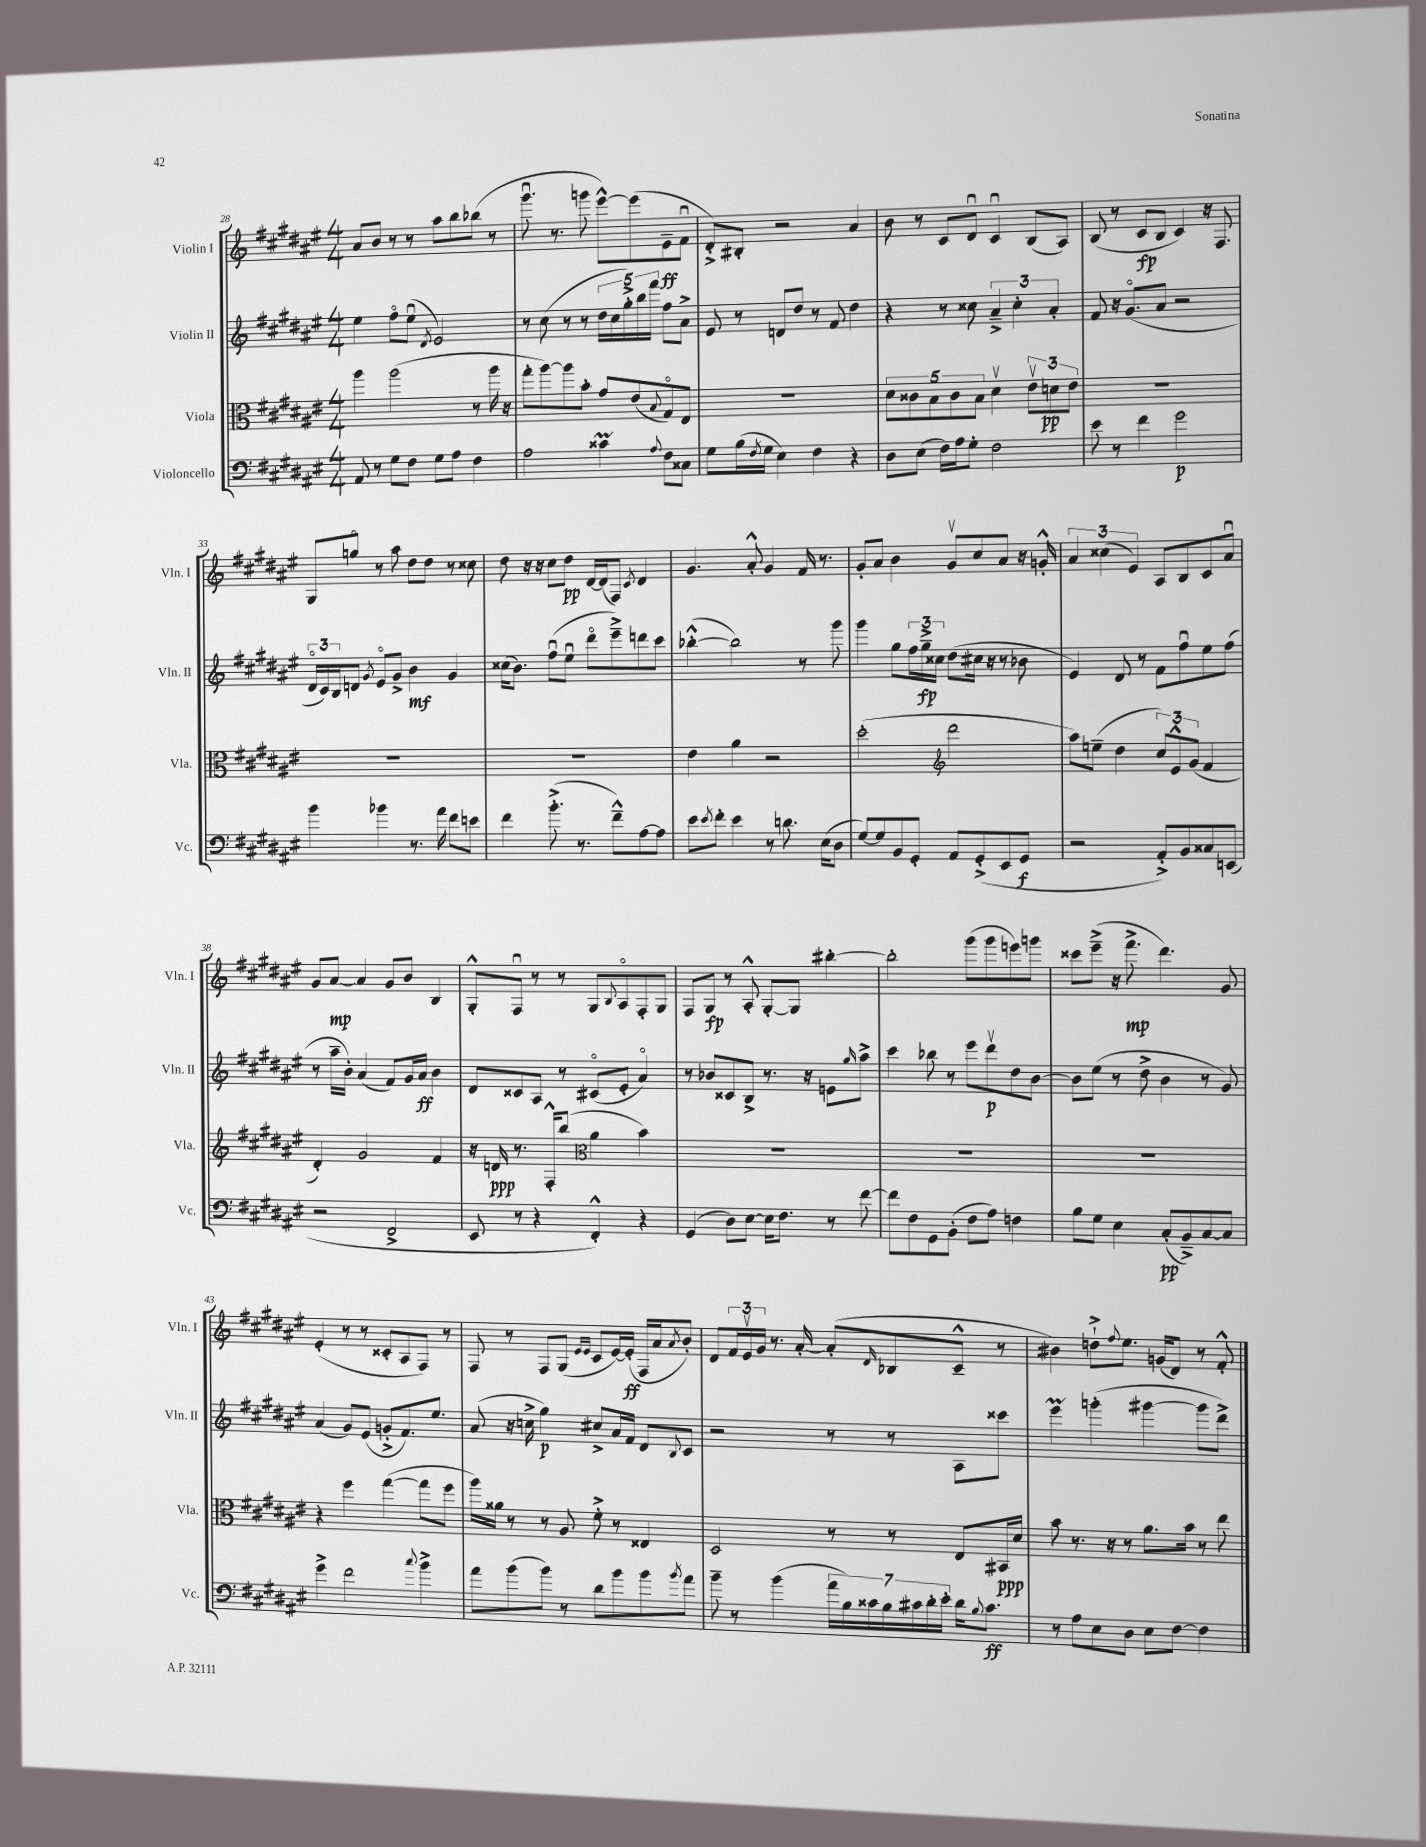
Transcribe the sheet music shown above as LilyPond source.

<<
\new StaffGroup <<
\new Staff = "s0" \with { instrumentName = "Violin I" shortInstrumentName = "Vln. I" } {
    \clef treble \key fis \major \numericTimeSignature \time 4/4
    ais'8 b'8 r8 r8 ais''8 b''8 bes''8( r8 |
    gis'''8.\downbow r8. g'''8 eis'''8~-^) eis'''8( eis'8--\ff fis'8\downbow |
    dis'8-.->) bis8-. r2 ais'4 |
    b'8 r8 cis'8 dis'8\downbow cis'4\downbow b8( ais8) |
    b8( r8 cis'8\fp b8 cis'4) r16 fis8. |
    gis8 g''8\flageolet r8 ais''8 dis''8 dis''8 r8 cisis''8 |
    dis''8 r16 r16 cis''8 dis''8\pp dis'16~ dis'16( fis8) \acciaccatura { cis'8 } dis'4 |
    gis'4. ais'8-.-^ gis'4 fis'16 r8. |
    gis'8-. ais'8 b'4 gis'8\upbow cis''8 ais'8 r16 g'16-.-^ |
    \tuplet 3/2 { ais'4 cisis''4( eis'4) } ais8 b8 cis'8 ais'8\downbow |
    gis'8 ais'8~\mp ais'4 gis'8 b'8 b4 |
    gis8-.-^ fis8\downbow r8 r8 gis8 \appoggiatura { b8 } ais8\flageolet fis8-. gis8 |
    fis8 gis8\fp r8 ais8-.-^ gis8~-. gis8 bis''4~-. |
    bis''2-. gis'''8( gis'''8 e'''8) g'''8 |
    cisis'''8 eis'''8--->( r16 fis'''8.->\mp dis'''4.) gis'8 |
    eis'4-.( r8 r8 cisis'8-. ais8 fis8) r8 |
    fis8 r8 fis8 gis8( \grace { eis'16 eis'16 } cis'8 eis'16~) eis'16-.\ff( fis16 ais'16 \acciaccatura { ais'8 } b'8-.) |
    dis'8 \tuplet 3/2 { fis'16 eis'16\upbow gis'16 } r8. ais'16~-. ais'8-.( \grace { dis'16 } bes8 cis'8---^ r8 |
    bis'4) d''8-!-> \appoggiatura { fis''8 } eis''8. g'16( dis'8) r8 fis'8-.-^ \bar "|." |
}
\new Staff = "s1" \with { instrumentName = "Violin II" shortInstrumentName = "Vln. II" } {
    \clef treble \key fis \major \numericTimeSignature \time 4/4
    eis''4 fis''8\flageolet eis''8\downbow( \acciaccatura { dis'8 } eis'2) |
    r8 cis''8( r8 r8 \tuplet 5/4 { dis''16 cis''16 gis''16-.->) b''16 fis'''16 } fis''8 ais'8-> |
    eis'8 r8 d'8 dis''8 r8 fis'8 dis''4 |
    r4 r8 cisis''8 \tuplet 3/2 { ais'4---> cisis''4-. ais'4-. } |
    fis'8 r16 gis'8.\flageolet( ais'8 r2 |
    \tuplet 3/2 { dis'16\flageolet cis'16) b16 } d'8 \acciaccatura { gis'8 } eis'8\flageolet gis'8-> b'4\mf gis'4 |
    cisis''16( b'8.) fis''8\downbow( eis''8\downbow dis'''8\flageolet eis'''8--->) d'''8 cis'''8 |
    bes''4~-.-^( bes''2) r8 gis'''8 |
    gis'''4 gis''8 \tuplet 3/2 { fis''16 gis''16--->\fp cisis''16 } dis''8( cis''16 r16 r8 bes'8 |
    eis'4) dis'8 r8 fis'8 fis''8\downbow eis''8 fis''8( |
    r8 ais''16-- b'16-.) ais'4( fis'8) gis'16 ais'16\ff b'4 |
    dis'8 cisis'8 ais8 r8 cis'8\flageolet( eis'8-. ais'4\flageolet) |
    r8 bes'8 cisis'8 b8-> r8. r16 e'8 \grace { gis''16 } ais''8-> |
    cis'''4 bes''8 r8 eis'''8 dis'''8\upbow\p dis''8 b'8~ |
    b'8 eis''8( r8 dis''8-> b'4 r8 gis'8) |
    ais'4( gis'8) eis'8( g'8-.-> fis'8.) eis''8. |
    ais'8( r16 c''16-> gis''4\p) cis''8-> ais'16 fis'16 dis'8 \appoggiatura { b8 } cis'8 |
    r2 r8 r8 ais8 cisis'''8 |
    eis'''4\prall g'''4-.( gis'''4~ gis'''8 dis'''8->) \bar "|." |
}
\new Staff = "s2" \with { instrumentName = "Viola" shortInstrumentName = "Vla." } {
    \clef alto \key fis \major \numericTimeSignature \time 4/4
    ais''4 ais''2( r8 ais''16 r16 |
    gis''8-. ais''8~) ais''8 b'8-. gis'8 eis'8( \appoggiatura { b8 } gis8\flageolet) eis8 |
    R1 |
    \tuplet 5/4 { dis'8 cisis'8 b8 cisis'8 b8 } dis'4\upbow \tuplet 3/2 { eis'8\upbow d'8\pp eis'8 } |
    R1 |
    R1 |
    R1 |
    eis'4 ais'4 r2 |
    dis''2-.( \clef treble dis'''2 |
    ais''8) e''8--( dis''4 \tuplet 3/2 { cis''8) eis'8-^ gis'8( } fis'4 |
    dis'4-.) gis'2 fis'4 |
    r16 d'16\ppp r8. fis16-.-^ b''8( \clef alto ais'4 b'4) |
    R1 |
    R1 |
    R1 |
    r4 fis''4 gis''4~( gis''8 fis''8 |
    ais''16) aisis'16 r8 r8 ais8 fis'8-.-> r8 eisis4 |
    dis2 r8 r8 eis8 bis,16\ppp dis'16 |
    b'8 r8. r16 r8 ais'8. b'16 r8 eis''8 \bar "|." |
}
\new Staff = "s3" \with { instrumentName = "Violoncello" shortInstrumentName = "Vc." } {
    \clef bass \key fis \major \numericTimeSignature \time 4/4
    ais,8 r8 gis8 fis8 gis8 ais8 fis4 |
    ais2 cisis'4\prall \appoggiatura { ais8 } fis8 cisis8 |
    gis8 b16( \acciaccatura { fis8 } gis16 eis4) fis4 r4 |
    dis8 eis8( fis16) ais16 gis8-. fis2 |
    eis'8 r8 fis'4 gis'2\p |
    b'4 bes'4 r8. ais'16 fis'8 e'8 |
    fis'4 b'8.-.->( r8. fis'8---^) ais8~ ais8 |
    eis'8 \acciaccatura { eis'8 } fis'8-. eis'4 r8 d'8. eis16( dis8 |
    gis8~) gis8 b,8 gis,8-. ais,8 gis,8-.->( eis,8 gis,8\f |
    r2 ais,8-.->) b,8 cisis8 e,8( |
    r2 fis,2-> |
    eis,8 r8 r4 fis,4-.-^) r4 |
    gis,4( dis8) eis8~ eis16 fis8. r8 fis'8~ |
    fis'8 fis8 gis,8 b,8-.( fis8 ais8) f4 |
    b8 gis8 eis4 cis8-.\pp( b,8--->) cis8~ cis8 |
    gis'4-> fis'2 \appoggiatura { cis''8 } b'4-> |
    ais'8 b'8( b'8) r8 dis'8 b'8 b'8 \acciaccatura { b'8 } ais'8 |
    b'8-- r8 b'4( \tuplet 7/4 { ais'16 b16) cisis'16 b16 cis'16 dis'16-. eis'16-. } dis'16 \appoggiatura { b8 } cis'8.\ff |
    r8 ais8 eis8 dis8 eis8 fis8~ fis4 \bar "|." |
}
>>
>>
\layout { \context { \Score currentBarNumber = #28 } }
